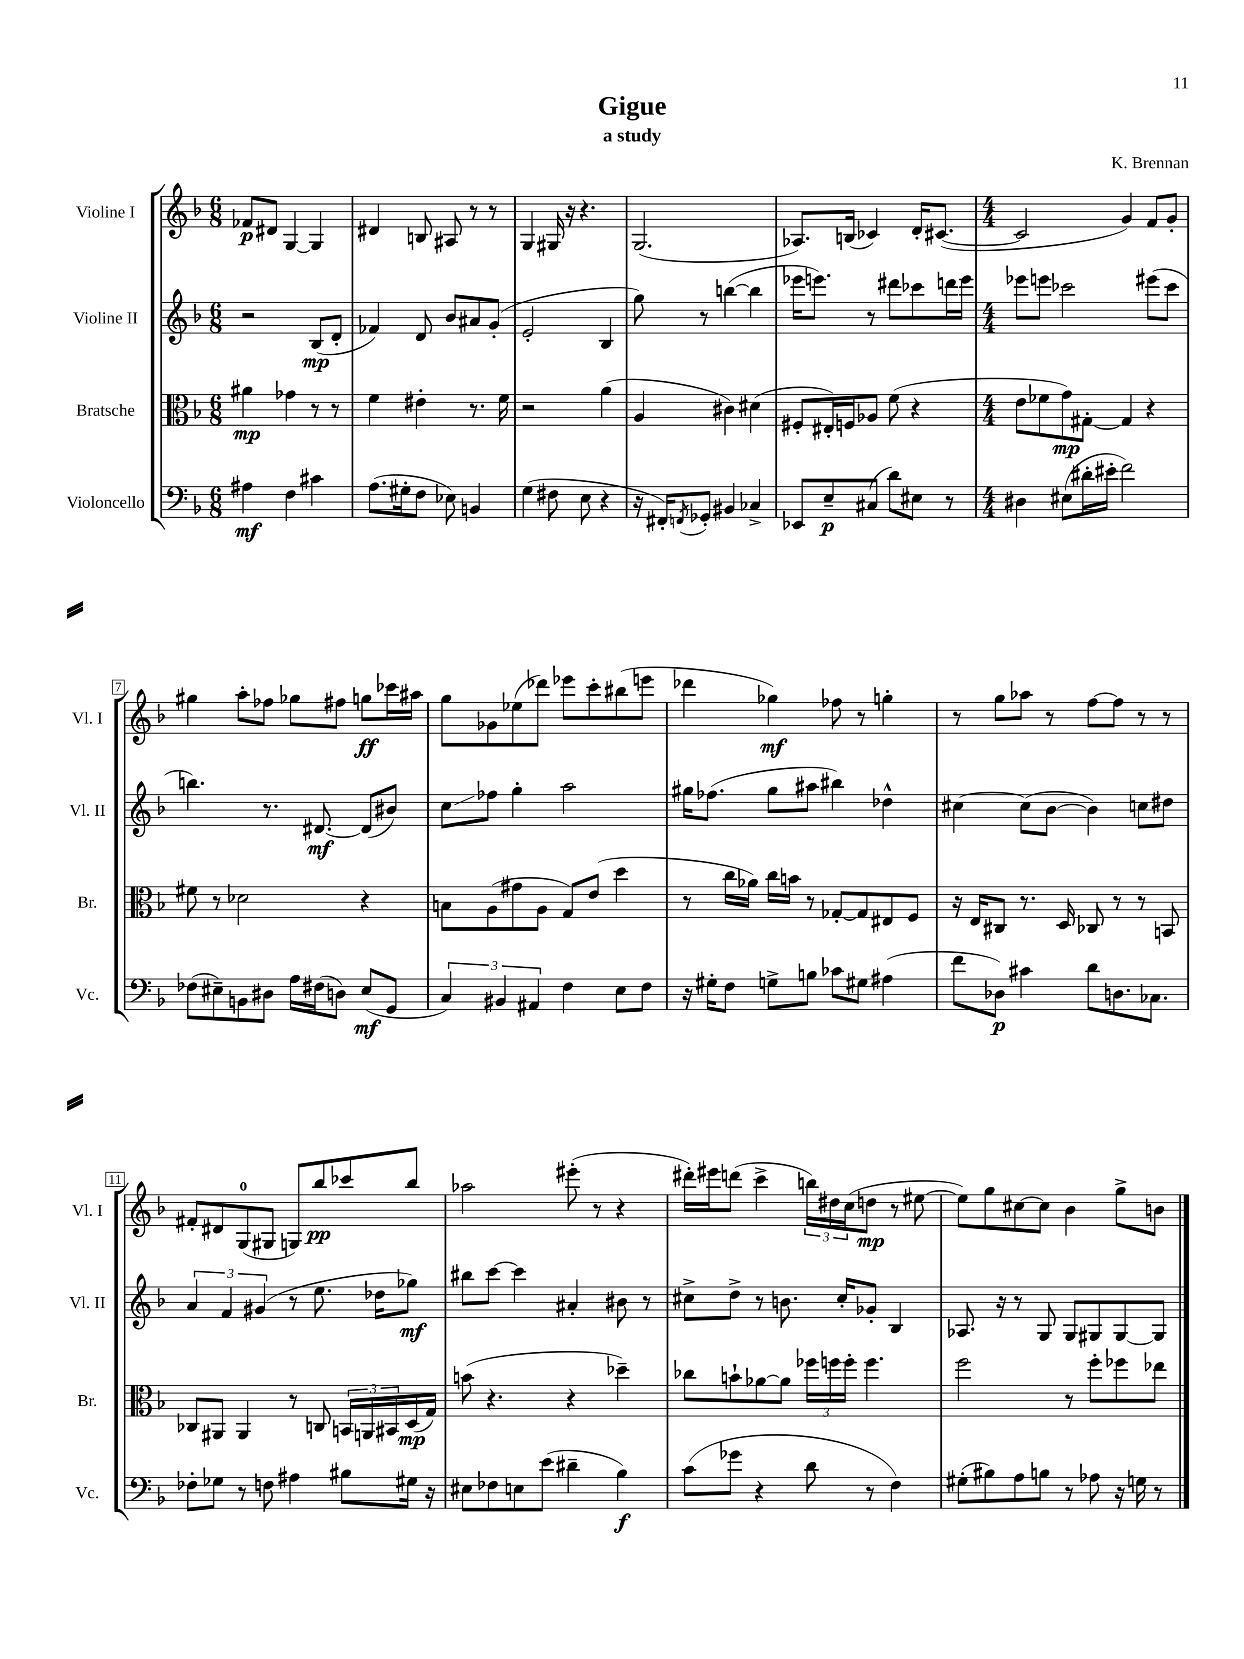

**kern	**kern	**kern	**kern
*staff4	*staff3	*staff2	*staff1
*clefF4	*clefC3	*clefG2	*clefG2
*k[b-]	*k[b-]	*k[b-]	*k[b-]
*M6/8	*M6/8	*M6/8	*M6/8
4A#	4a#	2r	8f-
.	.	.	8d#
4F	4g-	.	[4G
4c#	8r	(8B-	4G]
.	8r	8d'	.
=	=	=	=
(8.A	4f	4f-)	4d#
16G#'	.	.	.
8F	4e#'	8d	8B
8E-)	.	8b-	8A#
4BB	8.r	8a#	8r
.	.	(8g'	8r
.	16f	.	.
=	=	=	=
(4G	2r	2e'	4G
8F#	.	.	16G#
.	.	.	16r
8E	.	.	4.r
4r	(4a	4B-	.
=	=	=	=
16r	4A	8gg)	(2.G
16FF#')	.	.	.
8qFF	.	.	.
8GG-'	.	8r	.
4BB#	4c#)	([4bb	.
4C-^	(4d#	4bb]	.
=	=	=	=
8EE-	8F#'	16eee-	8.A-)
.	.	8.eee)	.
8E~	16E#')	.	.
.	16F	.	(16B
(8C#	8A-	8r	4c-)
8d)	(8f	8ddd#	.
8E#	4r	8ccc-	16d'
.	.	.	([8.c#
8r	.	16ddd	.
.	.	16eee	.
=	=	=	=
*M4/4	*M4/4	*M4/4	*M4/4
4D#	8e	8eee-	2c#]
.	8f-	8eee	.
(8E#	8g)	2ccc-	.
16d#'	[8G#'	.	.
16e#'	.	.	.
2f)	4G#]	.	4g)
.	4r	(8eee#	8f
.	.	8ccc-	8g'
=	=	=	=
(8F-	8f#	4.bb)	4gg#
8E#~)	8r	.	.
8BB	2d-	.	8aa'
8D#	.	8.r	8ff-
16A	.	.	8gg-
(16F#	.	[8.d#	.
8D)	.	.	8ff#
(8E#	4r	(8d#]	8gg
8GG	.	8b#)	16ccc-
.	.	.	16aa#
=	=	=	=
6C)	8B	8cc	8gg
.	(8A	8ff-	8g-
6BB#	.	.	.
.	8g#	4gg'	(8ee-
6AA#	.	.	.
.	8A	.	8ddd-)
4F	8G)	2aa	8eee-
.	(8e	.	8ccc'
8E	4dd	.	(8bb#
8F	.	.	8eee
=	=	=	=
16r	8r	16gg#	4ddd-
16G#'	.	(8.ff-	.
8F	16cc	.	.
.	16a-)	.	.
8G^	16cc	8gg#	4gg-)
.	16b	.	.
8B	8r	8aa#	.
8c-	[8G-'	4bb#)	8ff-
8G#	8G-]	.	8r
(4A#	8E#	4dd-^^	4gg'
.	8F	.	.
=	=	=	=
8f	16r	[4cc#	8r
.	16E	.	.
8D-)	8C#	.	8gg
4c#	8.r	(8cc#]	8aa-
.	.	[8b-	8r
.	16D	.	.
8d	8C-	4b-])	[8ff
8.D	8r	.	8ff]
.	8r	8cc	8r
8.C-	.	.	.
.	8BB	8dd#	8r
=	=	=	=
8F-'	8C-	6a	8f#'
8G-	8AA#	.	8d#
.	.	6f	.
8r	4AA#	.	(8G
.	.	(6g#	.
8F	.	.	8G#
4A#	8r	8r	8G)
.	8C	8.ee	8bb-
8B#	24BB	.	8ccc-
.	24AA	.	.
.	.	16dd-	.
.	24BB#	.	.
16G#	(16D	8gg-)	8bb-
16r	16G)	.	.
=	=	=	=
8E#	(8b	8bb#	2aa-
8F-	4.r	[8ccc	.
8E	.	4ccc]	.
(8e	.	.	.
4d#~	4r	4a#'	(8eee#'
.	.	.	8r
4B-)	4dd-~)	8b#	4r
.	.	8r	.
=	=	=	=
(8c	8cc-	8cc#^	16ddd#')
.	.	.	16eee#
8g-	8b`	8dd^	(8ddd
4r	[8a-	8r	4ccc^
.	8a-]	8.b	.
8d	24ff-	.	24bb)
.	24ff	.	24dd#
.	.	16cc#'	.
.	24ff'	.	(24cc
8r	4.ff	8g-'	8dd
4F)	.	4B-	8r
.	.	.	[8ee#
=	=	=	=
(8G#'	2ff	8.A-	8ee#])
8B#)	.	.	8gg
.	.	16r	.
8A	.	8r	[8cc#
8B	.	8G	8cc#]
8r	8r	8G	4b-
8A-	8ff'	8G#	.
16r	8ff-	[8G#	8gg^
16G	.	.	.
8r	8ee-	8G#]	8b
==	==	==	==
*-	*-	*-	*-
